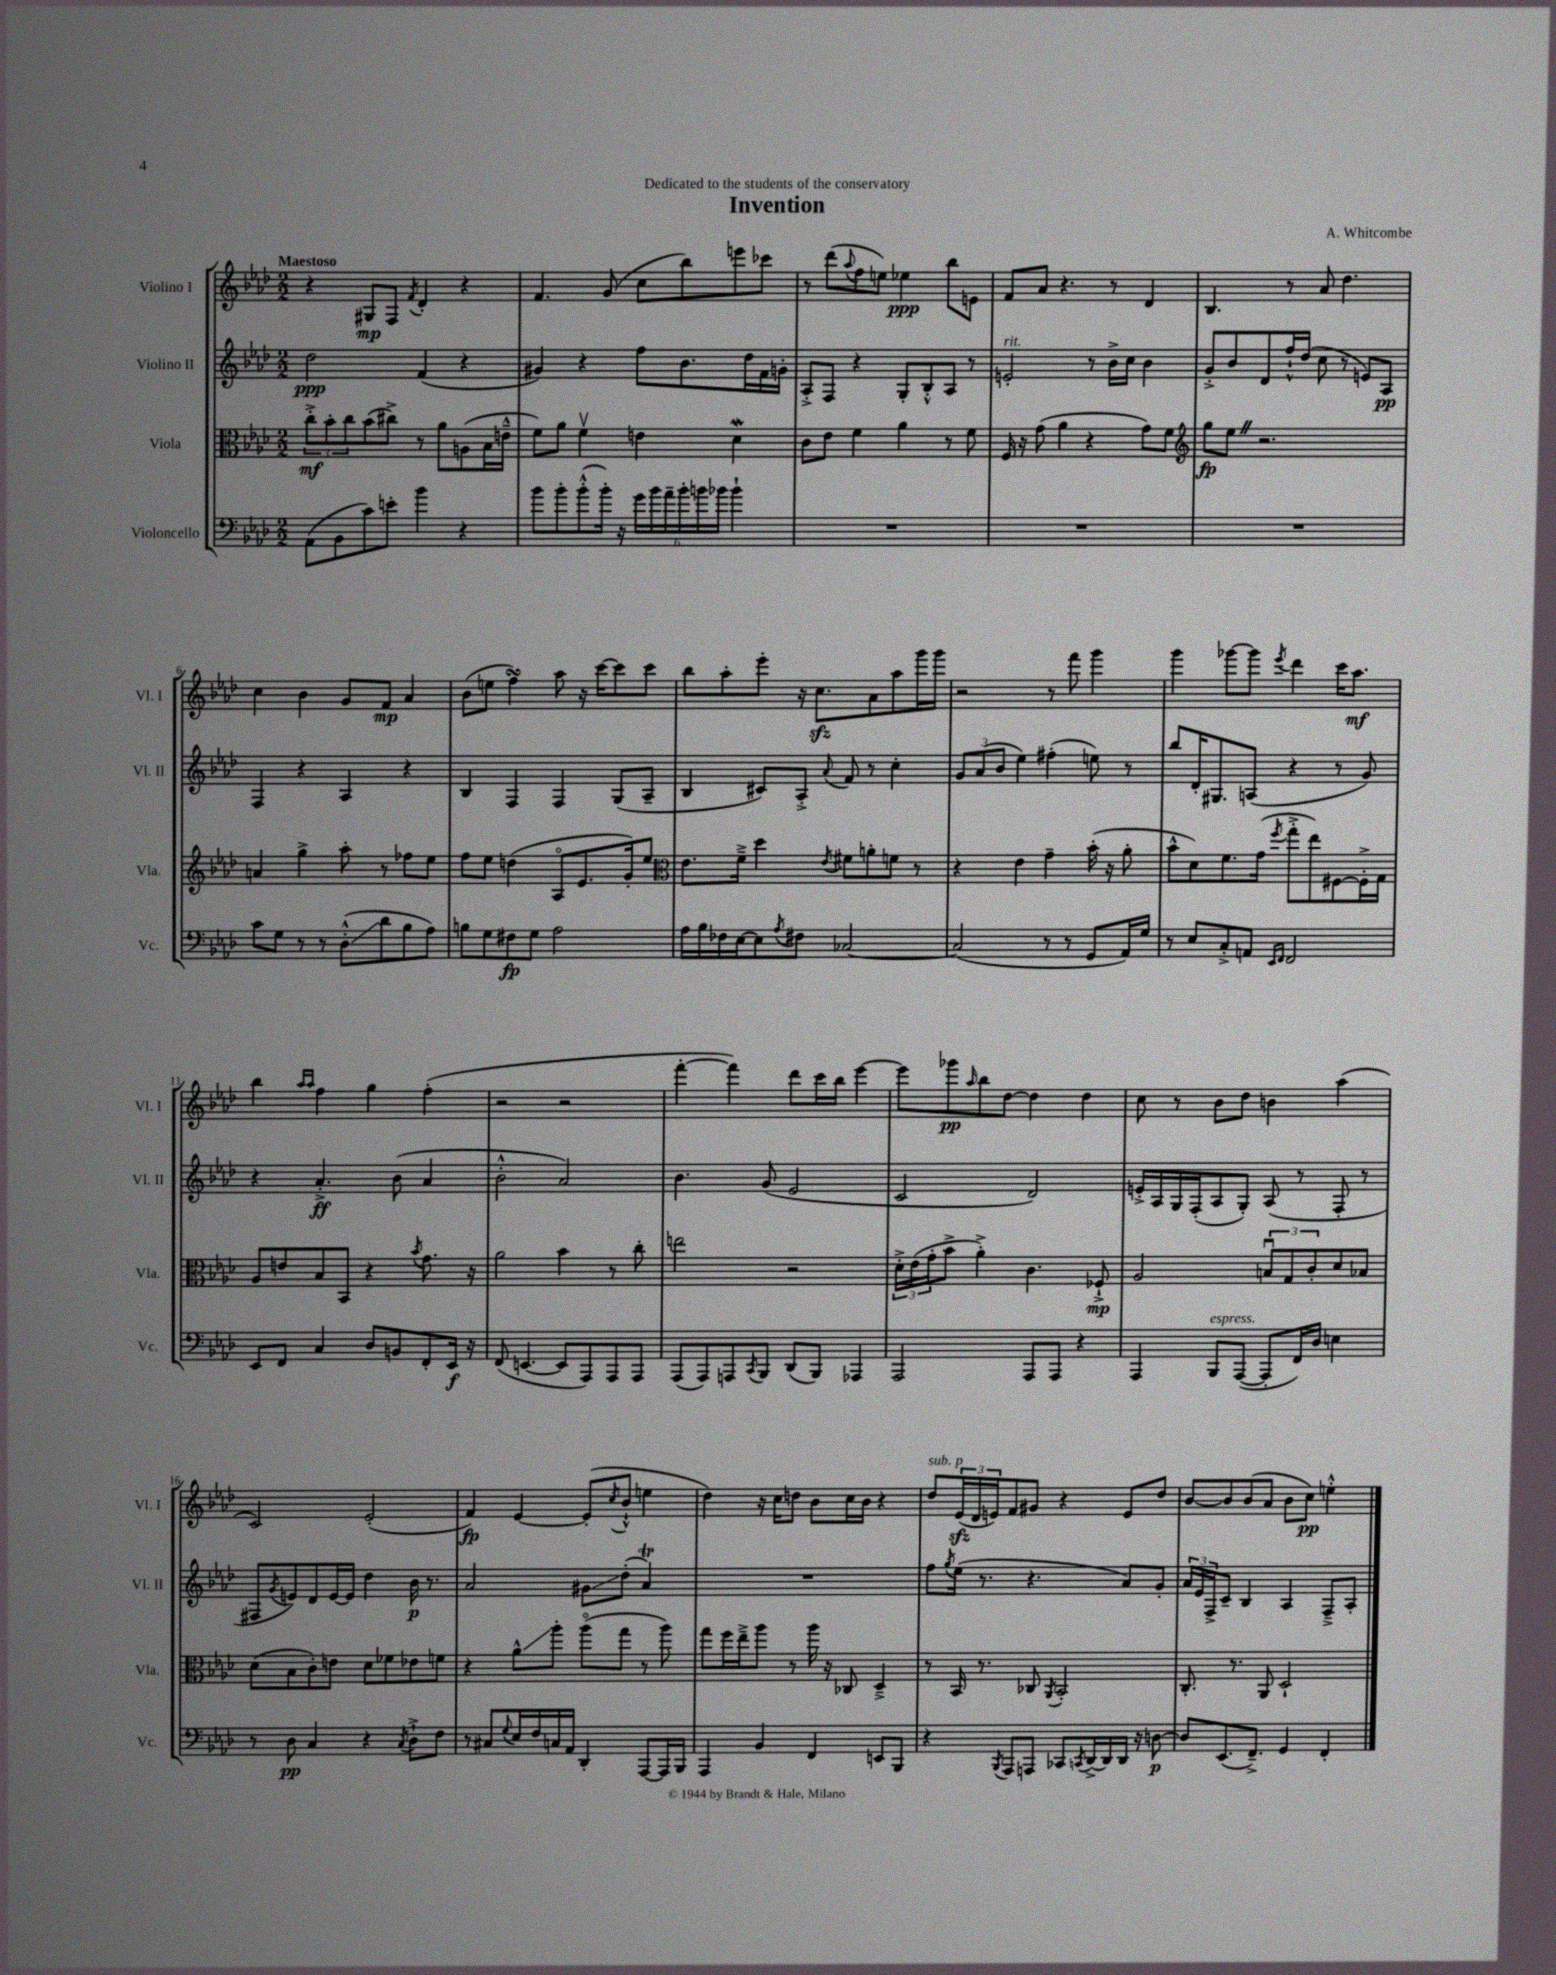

**kern	**kern	**kern	**kern
*staff4	*staff3	*staff2	*staff1
*clefF4	*clefC3	*clefG2	*clefG2
*k[b-e-a-d-]	*k[b-e-a-d-]	*k[b-e-a-d-]	*k[b-e-a-d-]
*M2/2	*M2/2	*M2/2	*M2/2
(8AA-	12cc'^	2dd-	4r
.	12b-'	.	.
8BB-	.	.	.
.	12cc	.	.
8c)	(8b-	.	8G#
8e'	8cc#^)	.	8F
.	.	.	8qf
4b-	8r	(4f	4d-'
.	8a-	.	.
4r	(8A	4r	4r
.	16B-	.	.
.	16e~^^	.	.
=	=	=	=
8b-	8f)	4g#)	4.f
8b-'	8a-	.	.
(8b-'^^	4fv	4r	.
16b-')	.	.	(8g
16r	.	.	.
24g	4e	8ff	8cc
24b-	.	.	.
24a-~	.	.	.
24b-'	.	8.b-	8bb-)
24b	.	.	.
24b-	.	.	.
4b-`	4d-	.	8eee
.	.	16dd-	.
.	.	16f	8ccc-
.	.	16g'	.
=	=	=	=
1r	8c	8A-'^	8r
.	8e-	8F	(8ddd-
.	.	.	8qqaa-
.	4f	4r	8ff
.	.	.	8ee)
.	4a-	8G'	4ee-
.	.	8B-'^^	.
.	8r	8A-	8bb-
.	8f	8r	8e
=	=	=	=
1r	16F	2e'	8f
.	16r	.	.
.	(8g	.	8a-
.	4a-	.	4.r
.	4r	8r	.
.	.	16b-^	8r
.	.	16cc	.
.	8g)	4b-	4d-
.	8f	.	.
=	=	=	=
*	*clefG2	*	*
1r	8gg	8g'^	4.B-
.	8ee-	8b-	.
.	2.r	8d-	.
.	.	16ff`^^	8r
.	.	(16dd-	.
.	.	8cc	8a-
.	.	8r	4.dd-
.	.	8e)	.
.	.	8A-	.
=	=	=	=
8c	4a	4F	4cc
8G	.	.	.
8r	4gg^	4r	4b-
8r	.	.	.
(8D-'^^	8aa-'	4A-	8g
8d-	8r	.	8f
8B-	8ff-	4r	4a-
8A-)	8ee-	.	.
=	=	=	=
8B	8ff	4B-	(8b-
8G	8ee-	.	8ee
8F#	(4dd	4F	4ff)
8G	.	.	.
2A-	8A-o	4F	8aa-
.	8.e-	.	16r
.	.	.	[16ccc
.	.	(8G	8ccc]
.	16g')	.	.
.	8ee-	8A-~	8ccc
=	=	=	=
*	*clefC3	*	*
16A-	8.e-	4B-	8bb-
16B-	.	.	.
16F-	.	.	8aa-'
[16E-	16f~^	.	.
8E-]	4dd-	8c#)	8eee-'
8qA-	.	.	.
8F#	.	8A-'^	16r
.	.	.	8.cc
.	8qe-	8qqa-	.
[2C-	8f#	8f	.
.	8a'	8r	8a-
.	8f	4cc'	8aa-
.	8r	.	16ggg
.	.	.	16ggg
=	=	=	=
(2C-]	4r	12g	2r
.	.	(12a-	.
.	.	12b-	.
.	4e-	4ee-)	.
8r	4g~	(4ff#'	8r
8r	.	.	8fff
8GG	(16b-'	8ee)	4ggg
.	16r	.	.
16AA-)	8a-'	8r	.
16G	.	.	.
=	=	=	=
8r	8b-^^	8bb-	4ggg
8E-	8d-)	16d-'	.
.	.	8.G#	.
8C'^	8.f	.	[8ggg-
8AA	.	(8A	8ggg-]
.	(16g	.	.
16qqEE-	.	.	.
16qqFF	8qff	.	8qeee-
2FF	8gg'^	4r	4ddd-
.	8ee-)	.	.
.	[8F#	8r	16ccc
.	.	.	8.aa-
.	16F#'^]	8g)	.
.	16G	.	.
=	=	=	=
8EE-	8A-	4r	4bb-
8FF	8e	.	.
.	.	.	16qqaa-
.	.	.	16qqaa-
4C	8B-	4.a-'^	4ff
.	8BB-	.	.
8D-	4r	.	4gg
8BB	.	(8b-	.
.	8qb-	.	.
8FF'	8.g	4a-	(4ff'
16EE-	.	.	.
16r	16r	.	.
=	=	=	=
(8FF	2a-	2b-'^^	2r
[4.EE	.	.	.
8EE]	4b-	2a-)	2r
8AAA-)	.	.	.
8AAA-	8r	.	.
8AAA-	8cc'	.	.
=	=	=	=
(8AAA-	2ee	4.b-	[4fff'
8AAA-)	.	.	.
8AAA	.	.	4fff])
8qCC	.	.	.
8BBB-	.	(8g	.
(8DD-	2r	2e-	8ddd-
8BBB-)	.	.	16ccc
.	.	.	16bb-
4AAA-	.	.	[4eee-
=	=	=	=
2AAA-	24d-'^	2c	8eee-]
.	(24e-	.	.
.	24g'	.	.
.	8b-^	.	8ggg-
.	.	.	16qqaa-
.	4a-'^)	.	8bb-
.	.	.	[8dd-
8AAA-	4.c	2d-)	4dd-]
8AAA-	.	.	.
4r	.	.	4dd-
.	8F-`^	.	.
=	=	=	=
4AAA-	2A-	16e'^	8cc
.	.	16A-	.
.	.	16G	8r
.	.	(16F'	.
8BBB-	.	8A-	8b-
([8AAA-	.	8G')	8dd-
8AAA-']	12Bu	(8A-	4b
.	12G	.	.
16FF)	.	8r	.
.	12c'	.	.
16D-	.	.	.
4E	8d-	8F'	(4aa-
.	8B-	8r	.
=	=	=	=
8r	(8d-	8F#	2c)
.	.	8qg	.
8D-	8B-	8e)	.
4C	8c')	8d-	.
.	8e	[16e	.
.	.	16e]	.
4r	8d-	4dd-	(2e-'
.	8f-	.	.
8qC	.	.	.
8D-`^	8e-	16b-	.
.	.	8.r	.
8F	8f	.	.
=	=	=	=
8r	4r	2a-	4f)
8C#	.	.	.
8qqG	.	.	.
16E-	8a-^^	.	[4e-
16F	.	.	.
16C	8aa-'	.	.
16AA-	.	.	.
4DD-'	(8aa-o	8g#	(8e-']
.	.	.	8qcc
.	8gg	(8dd-'	8b-`^^
[8AAA-	8r	4a-)	4ee
16AAA-]	8aa-)	.	.
16BBB-	.	.	.
=	=	=	=
4AAA-	8gg	1r	4dd-)
.	16ff	.	.
.	16ee-~^	.	.
4BB-	8aa-	.	16r
.	.	.	16cc
.	8r	.	8dd
4FF	16aa-	.	8b-
.	16r	.	.
.	8C-	.	16cc
.	.	.	16b-
8EE	4D-~^	.	4r
8BBB-	.	.	.
=	=	=	=
4r	8r	8ff	8dd-
.	.	8qgg	.
.	16BB-	(16ee-	(24e-
.	.	.	24d-
.	8.r	8.r	.
.	.	.	24e)
8qBBB-	.	.	.
8AAA-	.	.	8f
8AAA	8C-	4.r	8g#
.	8qAA-	.	.
8CC-	2BB-'	.	4r
8qCC	.	.	.
[16DD-^	.	.	.
16DD-]	.	.	.
16DD-	.	8a-)	8e
16r	.	.	.
[8D	.	8g'	8dd-
=	=	=	=
8D]	8.C'	24a-	[8b-
.	.	24e-	.
.	.	24F^	.
(8.EE-	.	8c~	8b-]
.	8.r	.	.
.	.	4B-	(8b-
8.FF~^)	.	.	.
.	8AA-	.	8a-
4GG	2D-`	4A-	8b-
.	.	.	8cc)
4FF'	.	8F~^	4ee'^^
.	.	8A-'	.
==	==	==	==
*-	*-	*-	*-
